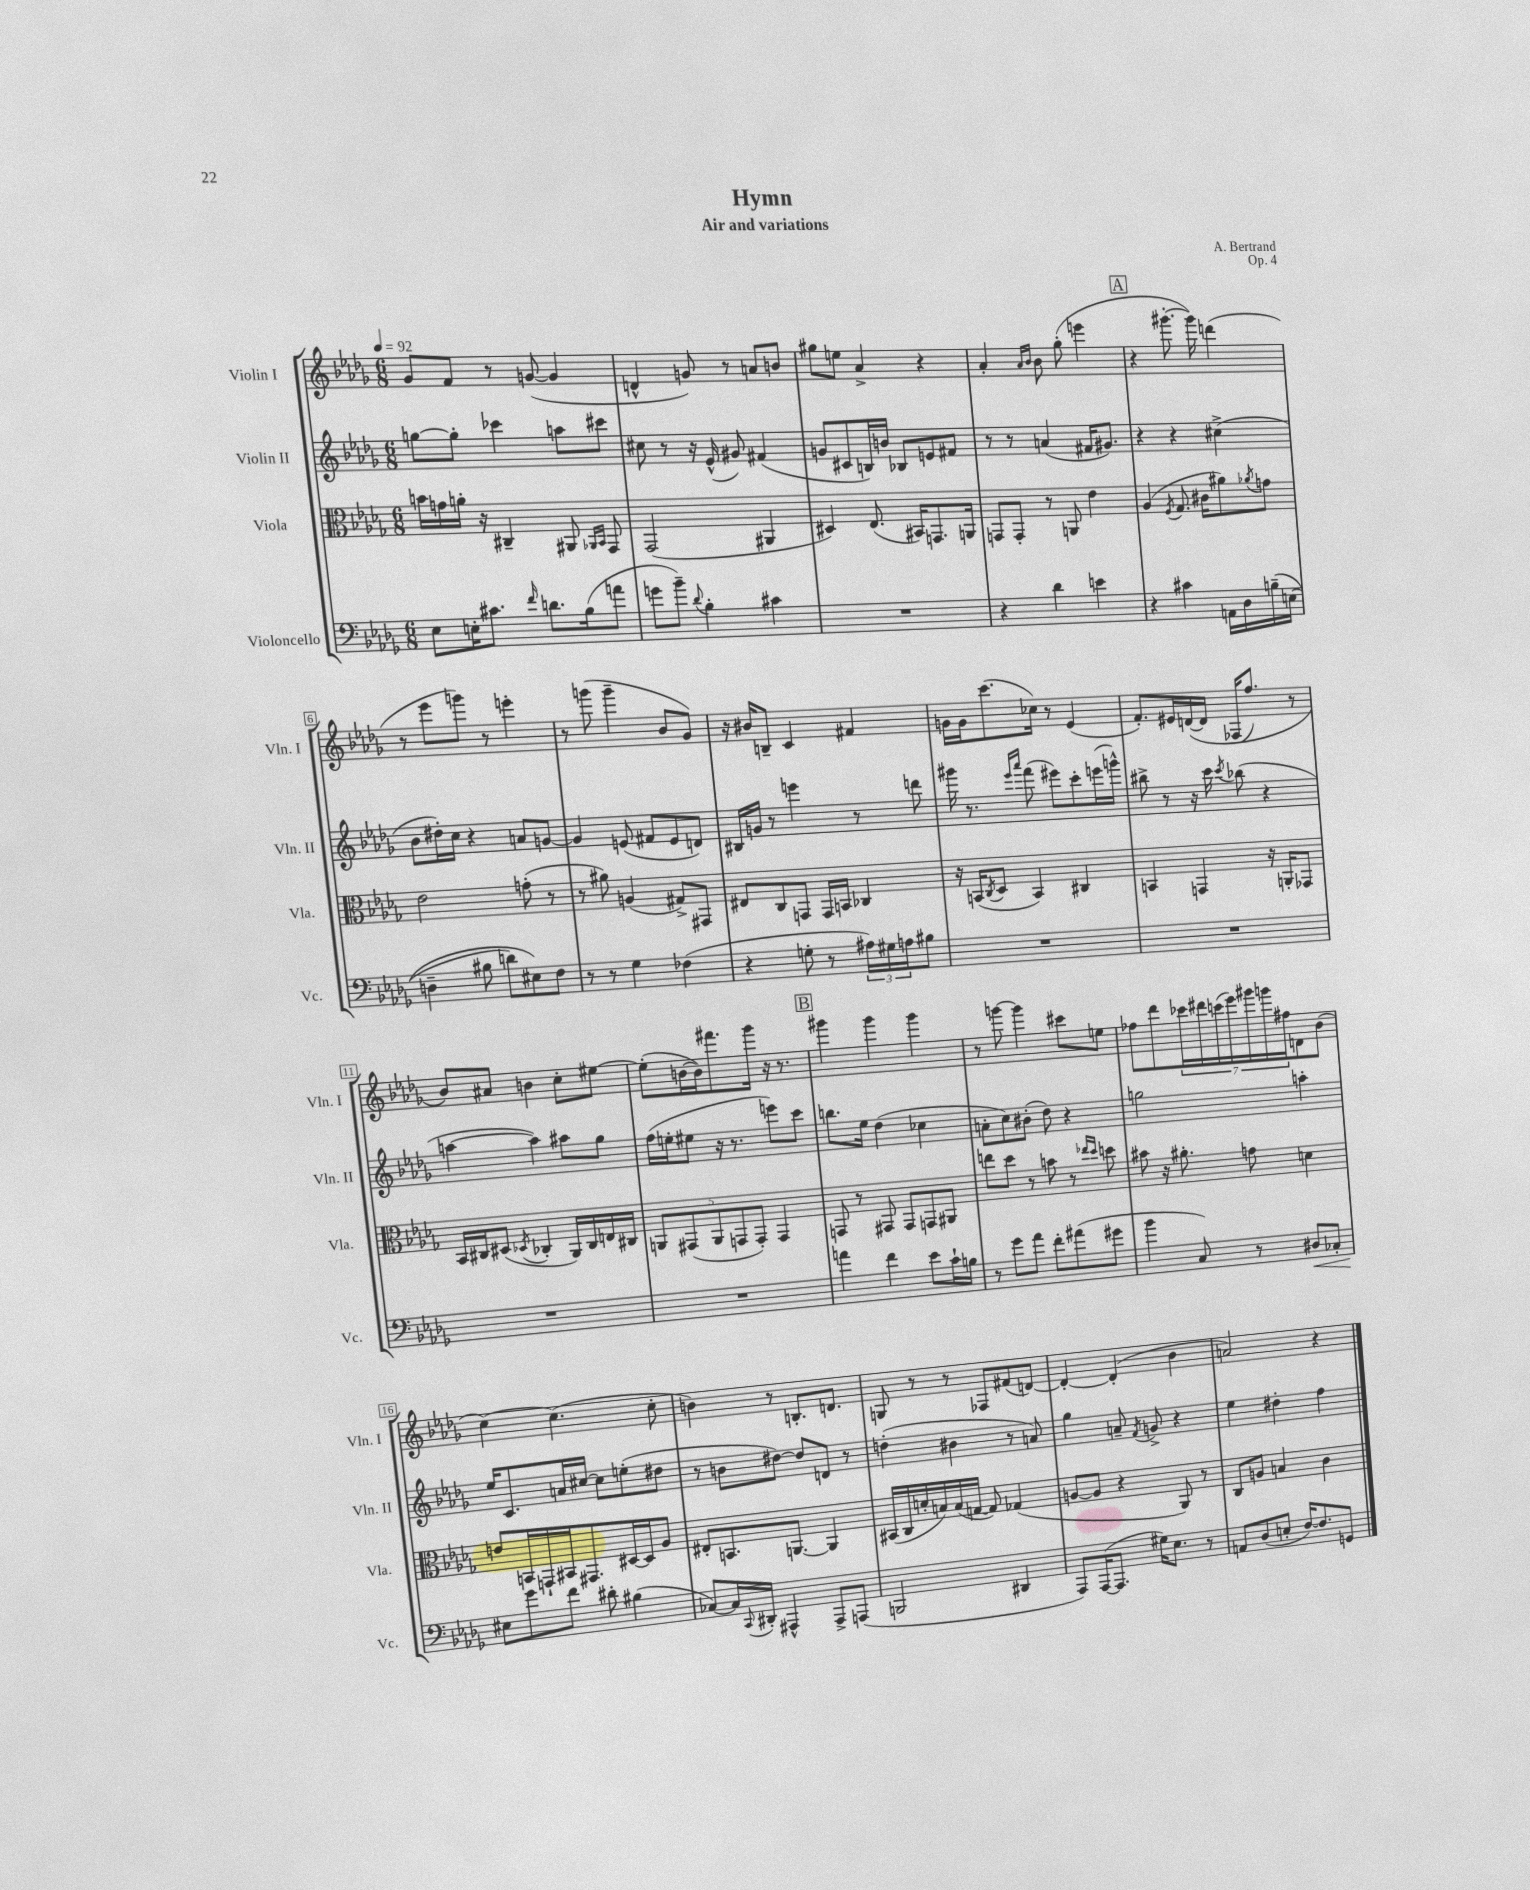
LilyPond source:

\header { title = "Hymn" composer = "A. Bertrand" subtitle = "Air and variations" opus = "Op. 4" }
<<
\new StaffGroup <<
\new Staff = "s0" \with { instrumentName = "Violin I" shortInstrumentName = "Vln. I" } {
    \clef treble \key des \major \numericTimeSignature \time 6/8 \tempo 4 = 92
    ges'8 f'8 r8 g'8~( g'4 |
    d'4-^ g'8) r8 a'8 b'8 |
    gis''8 e''8 aes'4-> r4 |
    aes'4-. \grace { aes'16 bes'16 } bes'8 ges''8-.( e'''4 |
    \mark \markup { \box "A" } r4 gis'''8.~-. gis'''16) d'''4( |
    r8 ees'''8 g'''8) r8 e'''4-. |
    r8 g'''8( g'''4-- bes'8 ges'8) |
    r16 bis'16 b8-- c'4 fis'4 |
    g'16 g'16 c'''8.( ces''16) r8 ees'4( |
    f'8.-.) eis'16 d'16~\( d'16 fes16( f''8.) r8 |
    bes'8\) ais'8 b'4 c''8-. eis''8~ |
    eis''8-.( b'16~ b'16) fis'''8. ges'''16 r16 r8. |
    \mark \markup { \box "B" } gis'''4 gis'''4 gis'''4 |
    r8 g'''8~ g'''4 cis'''8 e''8 |
    fes''8 des'''8 \tuplet 7/4 { ces'''16 dis'''16 c'''16( ees'''16) gis'''16 g'''16 fis''16 } d'8 bes'8( |
    c''4~) c''4.( c''8-. |
    b'4) r8 b8.-. d'8. |
    g8 r8 r8 fes8 fis'8( d'8~) |
    d'4~-. d'4-.( bes'4 |
    a'2) r4 \bar "|." |
}
\new Staff = "s1" \with { instrumentName = "Violin II" shortInstrumentName = "Vln. II" } {
    \clef treble \key des \major \numericTimeSignature \time 6/8
    g''8~ g''8-. ces'''4 a''8 cis'''8 |
    cis''8 r8 r16 ees'16-^( gis'8) fis'4( |
    g'8 cis'8 b16) b'16 bes8 e'8 fis'8 |
    r8 r8 a'4( fis'16 gis'8.) |
    \mark \markup { \box "A" } r4 r4 cis''4->( |
    bes'8 dis''16-.) c''16 r4 a'8 g'8~ |
    g'4 e'8( fis'8 e'8 d'8) |
    bis16 g'16 r8 e'''4 r8 d'''8 |
    gis'''16 r8. \grace { ees'''16 aes'''16 } f'''8( eis'''8) c'''8-. e'''16( g'''16-^) |
    bis''8-> r8 r16 c'''16 \acciaccatura { c'''8 } bes''8( r4 |
    a''4~ a''4) ais''8 ges''8 |
    f''16( e''16-. eis''8 r16 r8. e'''8) c'''8 |
    \mark \markup { \box "B" } b''8. ees''16 des''4( ces''4 |
    a'8-. c''8) bis'8-.( des''8) r4 |
    g''2 a''4-. |
    ees''16 c'8. a'16 cis''16~ cis''8 e''8-.( dis''8 |
    r8 b'8 dis''8~) dis''8 d'8 r8 |
    d''4-.( bis'4 r8 a'8) |
    ges''4 a'8-- \acciaccatura { f'8 } g'8-> r4 |
    ees''4 dis''4-. f''4 \bar "|." |
}
\new Staff = "s2" \with { instrumentName = "Viola" shortInstrumentName = "Vla." } {
    \clef alto \key des \major \numericTimeSignature \time 6/8
    b'16 g'16 a'16-. r16 cis4-- ais,8 \grace { aes,16 bes,16 } ges,8 |
    ges,2( ais,4 |
    dis4) ees8.( bis,16) g,8. a,16 |
    g,8 g,8-. r8 a,8 ees'4 |
    \mark \markup { \box "A" } aes4( \acciaccatura { f8 } ges8. cis'16 ais'8) \acciaccatura { aes'8 } g'8 |
    ees'2 g'8-.( r8 |
    r8 ais'8) a4( gis8->) gis,8 |
    eis8 c8 g,8 g,16 b,16 ces4 |
    r16 b,16( \acciaccatura { c8 } des8 b,4) cis4 |
    b,4 g,4 r16 a,16-. ges,8 |
    bes,16 cis16 dis8( \acciaccatura { des8 } ces4-. aes,16) ces16 e16 cis16 |
    \tuplet 5/4 { a,8 gis,8( a,8 g,8 g,8-.) } g,4 |
    \mark \markup { \box "B" } g,8 r8 gis,8 gis,8 g,8 ais,8 |
    e''8 des''8 r8 b'8 r8 \grace { ees''16 des''16 } d''8 |
    bis'8 r16 ais'8.-. g'8 d'4 |
    e'8 b,16 g,16-! bis,16 gis,8. dis16~ dis16 aes8 |
    eis8-. b,8. a,8.~ a,4 |
    bis,16( c16 d'16-. b16) b16( g16~ g8) ges4( |
    a8~ a8 r4 aes,8) r8 |
    c8 a8 b4 c'4 \bar "|." |
}
\new Staff = "s3" \with { instrumentName = "Violoncello" shortInstrumentName = "Vc." } {
    \clef bass \key des \major \numericTimeSignature \time 6/8
    ees8 e16-. cis'8. \grace { f'16 } d'8. bes16( a'8 |
    g'8 bes'8--) \appoggiatura { des'8 } bes4-. cis'4 |
    R2. |
    r4 des'4 e'4 |
    \mark \markup { \box "A" } r4 cis'4 a,16 des16 b16--\( e16( |
    d4-- bis8 d'8) eis8\) f8 |
    r8 r8 ges4 fes4( |
    r4 g8-. r8 \tuplet 3/2 { ais16) gis16 a16 } bis8 |
    R2. |
    R2. |
    R2. |
    R2. |
    \mark \markup { \box "B" } a'4 f'4 ees'8 c'16-! b16 |
    r8 ges'8 aes'8 f'8-. ais'8( gis'8 |
    bes'4 c8) r8 dis8\< ces8-. |
    eis8\! ges'8 f'8 dis'8-. bis4( |
    ces8~) ces16 \appoggiatura { c,8 } dis,16-. ais,,4-^ ais,,8-> a,,8( |
    b,,2 dis,4 |
    aes,,8) aes,,16~( aes,,8. gis16) ees8. r8 |
    a,8 des8( e8-. f16~) f8. g,8 \bar "|." |
}
>>
>>
\layout { \context { \Score \override BarNumber.stencil = #(make-stencil-boxer 0.1 0.3 ly:text-interface::print) } }
